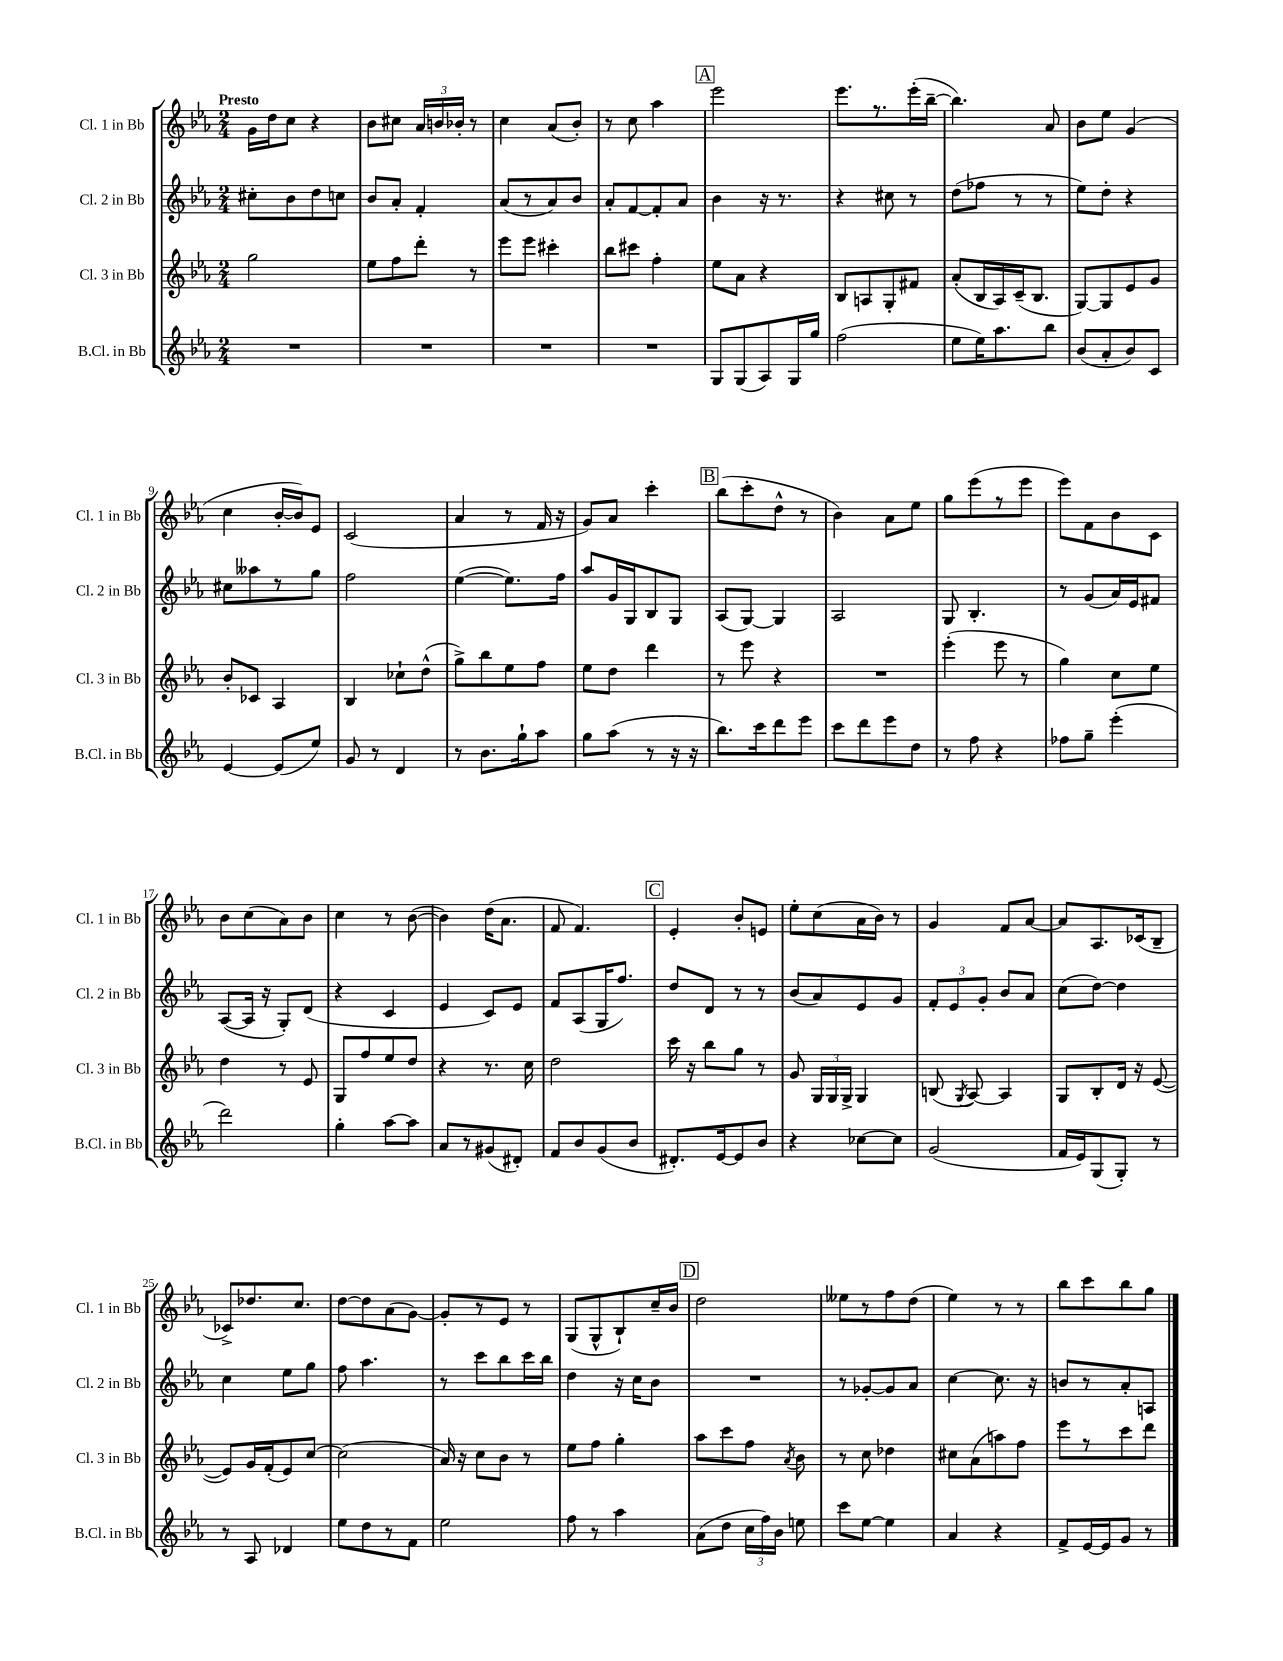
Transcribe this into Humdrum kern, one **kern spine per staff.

**kern	**kern	**kern	**kern
*part4	*part3	*part2	*part1
*staff4	*staff3	*staff2	*staff1
*I"B.Cl. in Bb	*I"Cl. 3 in Bb	*I"Cl. 2 in Bb	*I"Cl. 1 in Bb
*I'B.Cl. in Bb	*I'Cl. 3 in Bb	*I'Cl. 2 in Bb	*I'Cl. 1 in Bb
*clefG2	*clefG2	*clefG2	*clefG2
*k[b-e-a-]	*k[b-e-a-]	*k[b-e-a-]	*k[b-e-a-]
*M2/4	*M2/4	*M2/4	*M2/4
=1	=1	=1	=1
!	!	!	!LO:TX:a:B:t=Presto
2r	2gg\	8cc#X'\L	16g\LL
.	.	.	16dd\J
.	.	8b-\	8cc\J
.	.	8dd\	4r
.	.	8ccn\J	.
=2	=2	=2	=2
2r	8ee-\L	8b-/L	8b-\L
.	8ff\	8a-'/J	8cc#X\J
.	8ddd'\J	4f'/	24a-/LL
.	.	.	24bn/
.	.	.	24b-X'/JJ
.	8r	.	8r
=3	=3	=3	=3
2r	8eee-\L	(8a-/L	4cc\
.	8eee-\J	8r	.
.	4ccc#X'\	8a-/)	(8a-/L
.	.	8b-/J	8b-'/J)
=4	=4	=4	=4
2r	8bb-\L	8a-'/L	8r
.	8ccc#X\J	[8f/	8cc\
.	4ff'\	8f'/]	4aa-\
.	.	8a-/J	.
!!LO:REH:place=s1:t=A
=5	=5	=5	=5
8G/L	8ee-\L	4b-\	2eee-\
(8G/	8a-\J	.	.
8A-/)	4r	16r	.
.	.	8.r	.
16G/L	.	.	.
16gg/JJ	.	.	.
=6	=6	=6	=6
(2ff\	8B-/L	4r	8.eee-\L
.	8An/	.	.
.	.	.	8.r
.	8G'/	8cc#X\	.
.	8f#X/J	8r	(16eee-'\L
.	.	.	[16bb-~\JJ
=7	=7	=7	=7
8ee-\L	(8a-'/L	(8dd\L	4.bb-\])
16ee-\K)	16B-/L	8ff-X\J	.
8.aa-\	16A-/)	.	.
.	(16c~/J	8r	.
.	8.B-/J	.	.
8bb-\J	.	8r	8a-/
=8	=8	=8	=8
(8b-/L	[8G/L)	8ee-\L)	8b-\L
8a-'/	8G/]	8dd'\J	8ee-\J
8b-/)	8e-/	4r	(4g/
8c/J	8g/J	.	.
!!LO:LB:g=z
=9	=9	=9	=9
[4e-/	8b-'/L	8cc#X\L	4cc\
.	8c-X/J	8aa--X\	.
(8e-/L]	4A-/	8r	[16b-'/LL
.	.	.	16b-/J])
8ee-/J)	.	8gg\J	8e-/J
=10	=10	=10	=10
8g/	4B-/	2ff\	(2c/
8r	.	.	.
4d/	8cc-X`\L	.	.
.	(8dd^^\J	.	.
=11	=11	=11	=11
8r	8gg^\L)	([4ee-\	4a-/
8.b-\L	8bb-\	.	.
.	8ee-\	8.ee-\L])	8r
16gg`\k	.	.	.
8aa-\J	8ff\J	.	16f/
.	.	16ff\Jk	16r
=12	=12	=12	=12
8gg\L	8ee-\L	8aa-/L	8g/L)
(8aa-\J	8dd\J	16g/L	8a-/J
.	.	16G/J	.
8r	4ddd\	8B-/	4ccc'\
16r	.	8G/J	.
16r	.	.	.
!!LO:REH:place=s1:t=B
=13	=13	=13	=13
8.bb-\L)	8r	(8A-/L	(8bb-\L
.	8eee-\	[8G/J)	8ccc'\
16ccc\k	.	.	.
8ddd\	4r	4G/]	8dd^^\J
8eee-\J	.	.	8r
=14	=14	=14	=14
8ccc\L	2r	2A-/	4b-\)
8ddd\	.	.	.
8eee-\	.	.	8a-\L
8dd\J	.	.	8ee-\J
=15	=15	=15	=15
8r	(4eee-'\	8G/	8gg\L
8ff\	.	4.B-'/	(8eee-\
4r	8eee-\	.	8r
.	8r	.	8eee-\J
=16	=16	=16	=16
8ff-X\L	4gg\)	8r	8eee-\L)
8gg~\J	.	(8g/L	8f\
(4eee-'\	8cc\L	16a-/L)	8b-\
.	.	16e-/J	.
.	8ee-\J	8f#X/J	8c\J
!!LO:LB:g=z
=17	=17	=17	=17
2ddd\)	4dd\	([8A-/L	8b-\L
.	.	16A-/Jk]	(8cc\
.	.	16r	.
.	8r	8G'/L)	8a-\)
.	8e-/	(8d/J	8b-\J
=18	=18	=18	=18
4gg'\	8G/L	4r	4cc\
.	8ff/	.	.
[8aa-\L	8ee-/	4c/	8r
8aa-\J]	8dd/J	.	([8b-\
=19	=19	=19	=19
8a-/L	4r	4e-/	4b-\])
8r	.	.	.
(8g#X/	8.r	8c/L)	(16dd\KL
.	.	.	8.a-\J
8d#X'/J)	.	8e-/J	.
.	16cc\	.	.
=20	=20	=20	=20
8f/L	2dd\	8f/L	8f/
8b-/	.	(8A-/	4.f/)
(8g/	.	16G/K	.
.	.	8.ff/J)	.
8b-/J	.	.	.
!!LO:REH:place=s1:t=C
=21	=21	=21	=21
8.d#X'/L)	16ccc\	8dd/L	4e-'/
.	16r	.	.
.	8bb-\L	8d/J	.
[16e-/k	.	.	.
8e-/]	8gg\J	8r	8b-'/L
8b-/J	8r	8r	8en/J
=22	=22	=22	=22
4r	8g/	(8b-/L	8ee-'\L
.	24G/LL	8a-/)	(8cc\
.	24G/	.	.
.	24G^/JJ	.	.
[8cc-X\L	4G/	8e-/	16a-\L
.	.	.	16b-\JJ)
8cc-\J]	.	8g/J	8r
=23	=23	=23	=23
(2g/	(8Bn/	12f'/L	4g/
.	.	12e-/	.
.	8qG/	.	.
.	[8A-/)	.	.
.	.	12g'/J	.
.	4A-/]	8b-/L	8f/L
.	.	8a-/J	[8a-/J
=24	=24	=24	=24
16f/LL	8G/L	(8cc\L	8a-/L]
16e-/J)	.	.	.
(8G/	8B-'/	[8dd\J)	8.A-/
8G'/J)	16d/Jk	4dd\]	.
.	16r	.	(16c-X/k
8r	([8e-/	.	8B-~/J
!!LO:LB:g=z
=25	=25	=25	=25
8r	8e-/L])	4cc\	8c-X^/L)
8A-/	16g/L	.	8.dd-X/
.	(16f'/J	.	.
4d-X/	8e-/)	8ee-\L	.
.	.	.	8.cc/J
.	[8cc/J	8gg\J	.
=26	=26	=26	=26
8ee-\L	(2cc\]	8ff\	[8dd\L
8dd\	.	4.aa-\	8dd\]
8r	.	.	(8a-\
8f\J	.	.	[8g\J)
=27	=27	=27	=27
2ee-\	16a-/)	8r	8g'/L]
.	16r	.	.
.	8cc\L	8ccc\L	8r
.	8b-\J	8bb-\	8e-/J
.	8r	16ccc\L	8r
.	.	16bb-\JJ	.
=28	=28	=28	=28
8ff\	8ee-\L	4dd\	(8G/L
8r	8ff\J	.	8G^^/
4aa-\	4gg'\	16r	8B-`/)
.	.	16cc\KL	.
.	.	8b-\J	16cc~/L
.	.	.	16b-/JJ
!!LO:REH:place=s1:t=D
=29	=29	=29	=29
(8a-\L	8aa-\L	2r	2dd\
8dd\J	8ccc\	.	.
24cc\LL	8ff\J	.	.
24ff\)	.	.	.
24b-\JJ	.	.	.
.	8qa-/	.	.
8een\	8b-\	.	.
=30	=30	=30	=30
8ccc\L	8r	8r	8ee--X\L
[8ee-\J	8cc\	[8g-X'/L	8r
4ee-\]	4dd-X\	8g-/]	8ff\
.	.	8a-/J	(8dd\J
=31	=31	=31	=31
4a-/	8cc#X\L	[4cc\	4ee-\)
.	(8a-\	.	.
4r	8aan\)	8.cc\]	8r
.	8ff\J	.	8r
.	.	16r	.
=32	=32	=32	=32
8f^/L	8eee-\L	8bn/L	8bb-\L
[16e-/L	8r	8r	8ccc\
16e-/J]	.	.	.
8g/J	8ccc\	8a-'/	8bb-\
8r	8ddd\J	8An/J	8gg\J
==	==	==	==
*-	*-	*-	*-
